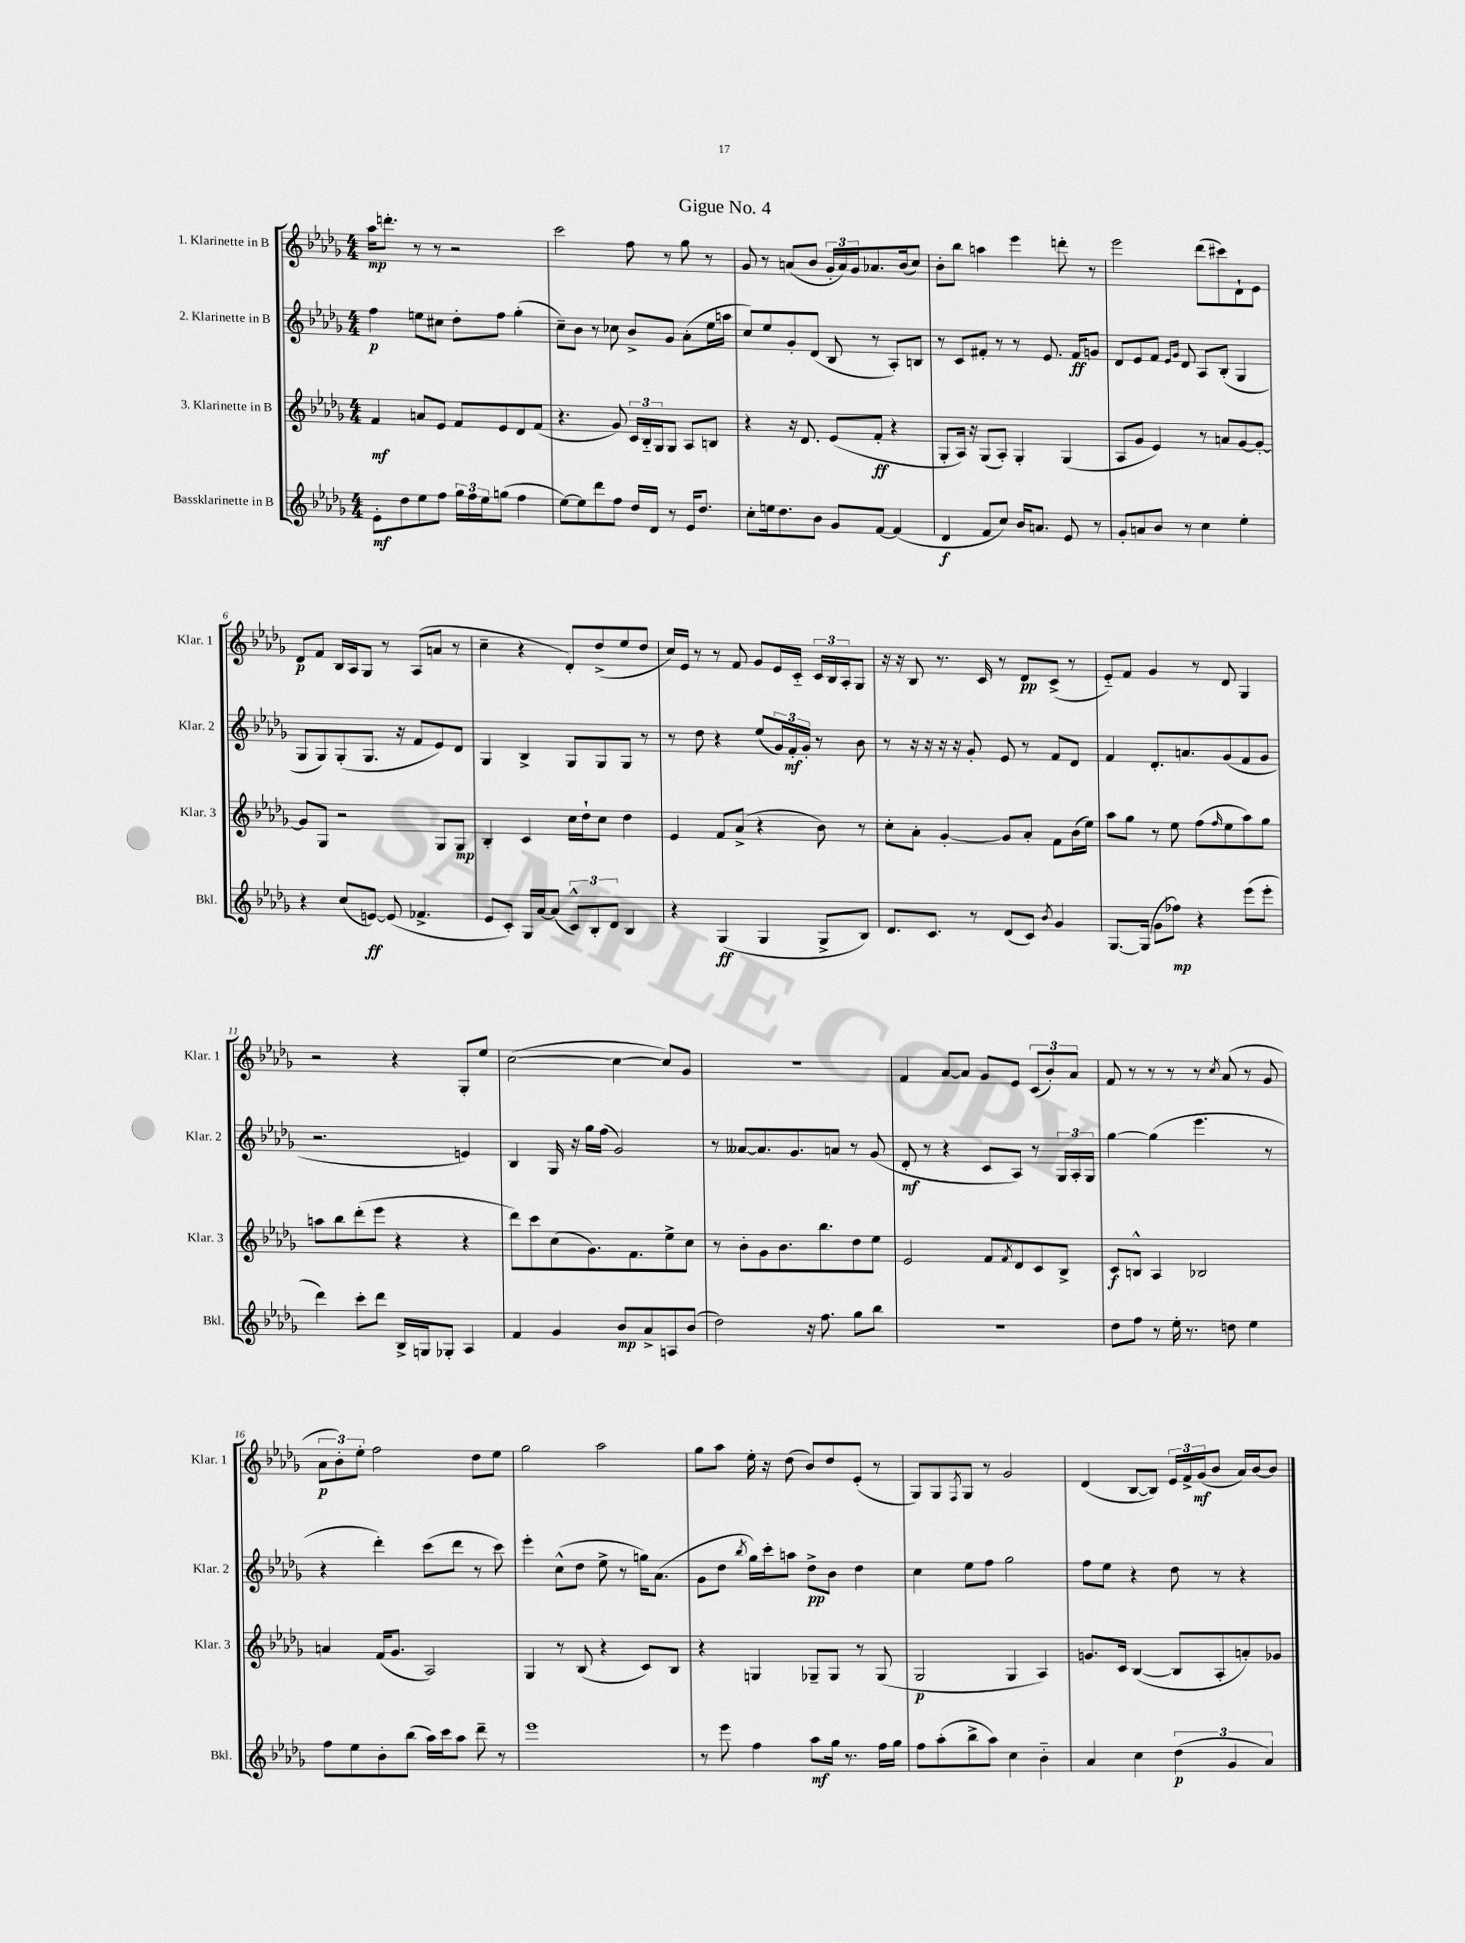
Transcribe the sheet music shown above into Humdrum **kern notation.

**kern	**dynam	**kern	**dynam	**kern	**dynam	**kern	**dynam
*part4	*part4	*part3	*part3	*part2	*part2	*part1	*part1
*staff4	*staff4	*staff3	*staff3	*staff2	*staff2	*staff1	*staff1
*I"Bassklarinette in B	*	*I"3. Klarinette in B	*	*I"2. Klarinette in B	*	*I"1. Klarinette in B	*
*I'Bkl.	*	*I'Klar. 3	*	*I'Klar. 2	*	*I'Klar. 1	*
*clefG2	*	*clefG2	*	*clefG2	*	*clefG2	*
*k[b-e-a-d-g-]	*	*k[b-e-a-d-g-]	*	*k[b-e-a-d-g-]	*	*k[b-e-a-d-g-]	*
*M4/4	*	*M4/4	*	*M4/4	*	*M4/4	*
=1	=1	=1	=1	=1	=1	=1	=1
8e-'\L	mf	4f/	mf	4ff\	p	16aa-\KL	mp
.	.	.	.	.	.	8.dddn'\J	.
8dd-\	.	.	.	.	.	.	.
8ee-\	.	8an/L	.	8een\L	.	8r	.
8ff\J	.	8e-/J	.	8cc#X\J	.	8r	.
24gg-\LL	.	8f/L	.	8dd-'\L	.	2r	.
24ff\	.	.	.	.	.	.	.
24ee-\J	.	.	.	.	.	.	.
(8ggn\J	.	8e-/	.	8ff\J	.	.	.
4ff\	.	8d-/	.	(4gg-'\	.	.	.
.	.	(8f/J	.	.	.	.	.
=2	=2	=2	=2	=2	=2	=2	=2
[8ee-\L)	.	4.r	.	8cc~\L)	.	2ccc\	.
8ee-\]	.	.	.	8b-\J	.	.	.
8ddd-\	.	.	.	8r	.	.	.
8ff\J	.	8g-/)	.	8cc-X\	.	.	.
16dd-/LL	.	24c/LL	.	8b-^/L	.	8ff\	.
.	.	24B-/	.	.	.	.	.
16d-/JJ	.	.	.	.	.	.	.
.	.	24G-/J	.	.	.	.	.
8r	.	8G-/J	.	8g-/J	.	8r	.
16e-/KL	.	8A-/L	.	(8a-'\L	.	8gg-\	.
8.dd-/J	.	.	.	.	.	.	.
.	.	8Bn/J	.	16ee-\L	.	8r	.
.	.	.	.	16aan\JJ	.	.	.
=3	=3	=3	=3	=3	=3	=3	=3
8cc'\L	.	4r	.	8cc/L)	.	8g-/	.
16een\k	.	.	.	8ee-/	.	8r	.
8.dd-\	.	.	.	.	.	.	.
.	.	16r	.	8g-'/	.	(8an/L	.
.	.	8.d-/	.	.	.	.	.
8b-\J	.	.	.	(8d-/J	.	8b-/J	.
8g-/L	.	(8e-/L	.	8B-/	.	24g-'/LL	.
.	.	.	.	.	.	24a/)	.
.	.	.	.	.	.	24g-/J	.
[8f/J	.	8f'/J	ff	8r	.	8.a-X/	.
(4f/]	.	4r	.	8A-'/L)	.	.	.
.	.	.	.	.	.	(16b-/k	.
.	.	.	.	8Bn/J	.	8cc/J)	.
=4	=4	=4	=4	=4	=4	=4	=4
4d-/	f	8G-'/L	.	8r	.	8b-'\L	.
.	.	16A-/Jk)	.	8c/L	.	8bb-\J	.
.	.	16r	.	.	.	.	.
8f/L	.	(8G-/L	.	8f#X'/J	.	4aan\	.
8cc/J)	.	8A-'/J)	.	8r	.	.	.
16b-/KL	.	4G-'/	.	8r	.	4eee-\	.
8.an/J	.	.	.	.	.	.	.
.	.	.	.	8.e-/	.	.	.
8e-/	.	(4G-/	.	.	.	8dddn'\	.
.	.	.	.	16f#/KL	ff	.	.
8r	.	.	.	8gn/J	.	8r	.
=5	=5	=5	=5	=5	=5	=5	=5
8g-'/L	.	8A-/L	.	8d-/L	.	2eee-\	.
8an/	.	8g-/J	.	8e-/	.	.	.
8b-/J	.	4e-/)	.	8f/J	.	.	.
.	.	.	.	16qqe-/LL	.	.	.
.	.	.	.	16qqg-/JJ	.	.	.
8r	.	.	.	8d-/	.	.	.
4cc\	.	8r	.	8A-/L	.	(8ddd-\L	.
.	.	8an/L	.	(8B-'/J	.	8ccc#X\)	.
4ee-'\	.	[8g-/	.	4G-/	.	8d-`\	.
.	.	8g-'/J_	.	.	.	8e-\J	.
!!LO:LB:g=z
=6	=6	=6	=6	=6	=6	=6	=6
4r	.	8g-/L]	.	8G-/L	.	8d-/L	p
.	.	8G-/J	.	8G-/)	.	8f/J	.
(8cc/L	.	2r	.	(8G-'/	.	16B-/LL	.
.	.	.	.	.	.	16A-/J	.
[8en/J)	ff	.	.	8.G-/J	.	8G-/J	.
(8e/]	.	.	.	.	.	8r	.
.	.	.	.	16r	.	.	.
4.f-X^/	.	.	.	8f/L	.	(8A-/L	.
.	.	8G-/L	.	8e-/)	.	8an/J	.
.	.	8G-/J	mp	8d-/J	.	8r	.
=7	=7	=7	=7	=7	=7	=7	=7
8e-/L	.	4B-'/	.	4G-/	.	4cc~\	.
8c'/J)	.	.	.	.	.	.	.
16G-/LL	.	4c/	.	4B-^/	.	4r	.
[16a-/J	.	.	.	.	.	.	.
(8a-/J]	.	.	.	.	.	.	.
12c^^/L)	.	16cc\LL	.	8G-/L	.	8d-'/L)	.
.	.	16dd-`\J	.	.	.	.	.
12B-'/	.	.	.	.	.	.	.
.	.	8cc\J	.	8G-/	.	(8dd-^/	.
12d-/J	.	.	.	.	.	.	.
4B-/	.	4dd-\	.	8G-/J	.	8ee-/	.
.	.	.	.	8r	.	8dd-/J	.
=8	=8	=8	=8	=8	=8	=8	=8
4r	.	4e-/	.	8r	.	16cc/LL)	.
.	.	.	.	.	.	16e-/JJ	.
.	.	.	.	8dd-\	.	8r	.
(4G-/	ff	8f/L	.	4r	.	8r	.
.	.	(8a-^/J	.	.	.	8f/	.
4G-/	.	4r	.	(8ee-/L	.	8g-/L	.
.	.	.	.	24g-/L)	.	16e-/L	.
.	.	.	.	24f'/	mf	.	.
.	.	.	.	.	.	16c/JJ	.
.	.	.	.	24g-'/JJ	.	.	.
8G-^/L	.	8b-\)	.	8r	.	24c/LL	.
.	.	.	.	.	.	24B-/	.
.	.	.	.	.	.	24A-'/J	.
8B-/J)	.	8r	.	8b-\	.	8G-/J	.
=9	=9	=9	=9	=9	=9	=9	=9
8.d-/L	.	8cc'\L	.	8r	.	16r	.
.	.	.	.	.	.	16r	.
.	.	8a-'\J	.	16r	.	8B-/	.
8.c/J	.	.	.	16r	.	.	.
.	.	[4g-'/	.	16r	.	8.r	.
.	.	.	.	16r	.	.	.
8r	.	.	.	8g-'/	.	.	.
.	.	.	.	.	.	16c/	.
(8d-/L	.	8g-/L]	.	8e-/	.	8r	.
8c/J)	.	8a-'/J	.	8r	.	8d-/L	pp
8qb-/	.	.	.	.	.	.	.
4g-/	.	8f\L	.	8f/L	.	(8c^/J	.
.	.	(16b-\L	.	8d-/J	.	8r	.
.	.	16ee-\JJ)	.	.	.	.	.
=10	=10	=10	=10	=10	=10	=10	=10
[8.G-/L	.	8aa-\L	.	4f/	.	8e-/L)	.
.	.	8gg-\J	.	.	.	8f/J	.
(16G-/Jk]	.	.	.	.	.	.	.
8g-\L	.	8r	.	8.d-'/L	.	4g-/	.
8ff-X\J)	mp	8ee-\	.	.	.	.	.
.	.	.	.	8.an/	.	.	.
4r	.	(8ff\L	.	.	.	8r	.
.	.	16qqff/	.	.	.	.	.
.	.	8ee-\	.	(8g-/	.	8d-/	.
(8eee-\L	.	8aa-\)	.	8f/	.	4G-/	.
8eee-'\J	.	8gg-\J	.	8g-/J	.	.	.
!!LO:LB:g=z
=11	=11	=11	=11	=11	=11	=11	=11
4ddd-\)	.	8aan\L	.	2.r	.	2r	.
.	.	8bb-\	.	.	.	.	.
8ccc'\L	.	(8ddd-'\	.	.	.	.	.
8ddd-\J	.	8eee-\J	.	.	.	.	.
16B-^/LL	.	4r	.	.	.	4r	.
16Gn/J	.	.	.	.	.	.	.
8G-X'/J	.	.	.	.	.	.	.
4A-/	.	4r	.	4en/)	.	8G-'/L	.
.	.	.	.	.	.	8ee-/J	.
=12	=12	=12	=12	=12	=12	=12	=12
4f/	.	8ddd-\L)	.	4B-/	.	([2cc\	.
.	.	8ccc\	.	.	.	.	.
4g-/	.	(8cc\	.	16G-/	.	.	.
.	.	.	.	16r	.	.	.
.	.	8.g-\)	.	16gg-\LL	.	.	.
.	.	.	.	(16ff\JJ	.	.	.
8b-/L	mp	.	.	2g-/)	.	4cc\_	.
.	.	8.f\	.	.	.	.	.
8a-^/	.	.	.	.	.	.	.
8An/	.	8ee-^\	.	.	.	8cc/L])	.
(8b-/J	.	8cc\J	.	.	.	8g-/J	.
=13	=13	=13	=13	=13	=13	=13	=13
2dd-\)	.	8r	.	8r	.	1r	.
.	.	8b-'\L	.	[8a--X/L	.	.	.
.	.	8g-\	.	8.a--/]	.	.	.
.	.	8.b-\	.	.	.	.	.
.	.	.	.	8.g-/	.	.	.
16r	.	.	.	.	.	.	.
8.ff\	.	8.bb-\	.	.	.	.	.
.	.	.	.	8an/J	.	.	.
8gg-\L	.	8dd-\	.	8r	.	.	.
8bb-\J	.	8ee-\J	.	(8g-/	.	.	.
=14	=14	=14	=14	=14	=14	=14	=14
1r	.	2e-/	.	8d-'/	mf	4f/	.
.	.	.	.	8r	.	.	.
.	.	.	.	4r	.	[8a-/L	.
.	.	.	.	.	.	8a-/J]	.
.	.	8f/L	.	8c/L	.	8g-/L	.
.	.	8qf/	.	.	.	.	.
.	.	8d-/	.	8A-/J)	.	8e-/J	.
.	.	8c/	.	8r	.	(12c/L	.
.	.	.	.	.	.	12b-'/)	.
.	.	8B-^/J	.	24G-/LL	.	.	.
.	.	.	.	24A-'/	.	12a-/J	.
.	.	.	.	24G-/JJ	.	.	.
=15	=15	=15	=15	=15	=15	=15	=15
8dd-\L	.	8c/L	f	[4gg-\	.	8f/	.
8ff\J	.	8Bn^^/J	.	.	.	8r	.
8r	.	4A-/	.	(4gg-\]	.	8r	.
16ee-'\	.	.	.	.	.	8r	.
8.r	.	.	.	.	.	.	.
.	.	2B-X/	.	4.eee-\	.	8r	.
.	.	.	.	.	.	8qcc/	.
8ddn\	.	.	.	.	.	(8a-/	.
4ee-\	.	.	.	.	.	8r	.
.	.	.	.	8r	.	8g-/	.
!!LO:LB:g=z
=16	=16	=16	=16	=16	=16	=16	=16
8ff\L	.	4an/	.	4r	.	12a-\L	p
.	.	.	.	.	.	12b-'\)	.
8ee-\	.	.	.	.	.	.	.
.	.	.	.	.	.	12ee-'\J	.
8b-'\	.	(16f/KL	.	4ddd-'\)	.	2ff\	.
.	.	8.g-/J	.	.	.	.	.
(8bb-\J	.	.	.	.	.	.	.
16aa-\LL)	.	2A-/)	.	(8ccc\L	.	.	.
16ccc\J	.	.	.	.	.	.	.
8aa-\J	.	.	.	8ddd-\J	.	.	.
8ddd-~\	.	.	.	8r	.	8dd-\L	.
8r	.	.	.	8ccc\)	.	8ee-\J	.
=17	=17	=17	=17	=17	=17	=17	=17
1eee-	.	4G-/	.	4eee-'\	.	2gg-\	.
.	.	8r	.	(8cc^^\L	.	.	.
.	.	(8B-/	.	8dd-\J	.	.	.
.	.	4r	.	8ee-^\	.	2aa-\	.
.	.	.	.	8r	.	.	.
.	.	8c/L)	.	16ggn\KL)	.	.	.
.	.	.	.	(8.a-\J	.	.	.
.	.	8B-/J	.	.	.	.	.
=18	=18	=18	=18	=18	=18	=18	=18
8r	.	4r	.	8g-\L	.	8gg-\L	.
8eee-\	.	.	.	8dd-\J	.	8aa-\J	.
.	.	.	.	8qbb-/	.	.	.
4ff\	.	4Gn/	.	16gg-\LL)	.	16ee-'\	.
.	.	.	.	16ccc'\J	.	16r	.
.	.	.	.	8aan\J	.	(8dd-\	.
8aa-\L	mf	8G-X~/L	.	8dd-^\L	pp	8b-/L)	.
16gg-\Jk	.	8G-/J	.	8b-\J	.	8dd-/	.
8.r	.	.	.	.	.	.	.
.	.	8r	.	4dd-\	.	(8e-'/J	.
16ff\LL	.	(8G-/	.	.	.	8r	.
16gg-\JJ	.	.	.	.	.	.	.
=19	=19	=19	=19	=19	=19	=19	=19
8ff\L	.	2G-/	p	4cc\	.	8G-/L)	.
(8aa-'\	.	.	.	.	.	8G-/	.
.	.	.	.	.	.	8qF/	.
8bb-^\	.	.	.	8ee-\L	.	8G-/J	.
8aa-\J)	.	.	.	8ff\J	.	8r	.
4cc\	.	4G-/	.	2gg-\	.	2g-/	.
4b-\	.	4A-/)	.	.	.	.	.
=20	=20	=20	=20	=20	=20	=20	=20
4a-/	.	8.gn/L	.	8ff\L	.	(4d-/	.
.	.	.	.	8ee-\J	.	.	.
.	.	16c/Jk	.	.	.	.	.
4cc\	.	([4B-/	.	4r	.	[8B-/L	.
.	.	.	.	.	.	8B-/J])	.
(6dd-\	p	8B-/L]	.	8dd-\	.	24e-/LL	.
.	.	.	.	.	.	24f^/	.
.	.	.	.	.	.	(24g-/J	mf
.	.	8A-'/	.	8r	.	8b-/J	.
6g-/	.	.	.	.	.	.	.
.	.	8an'/)	.	4r	.	16a-/LL)	.
.	.	.	.	.	.	[16b-/J	.
6a-/)	.	.	.	.	.	.	.
.	.	8g-X/J	.	.	.	8b-/J]	.
==	==	==	==	==	==	==	==
*-	*-	*-	*-	*-	*-	*-	*-
